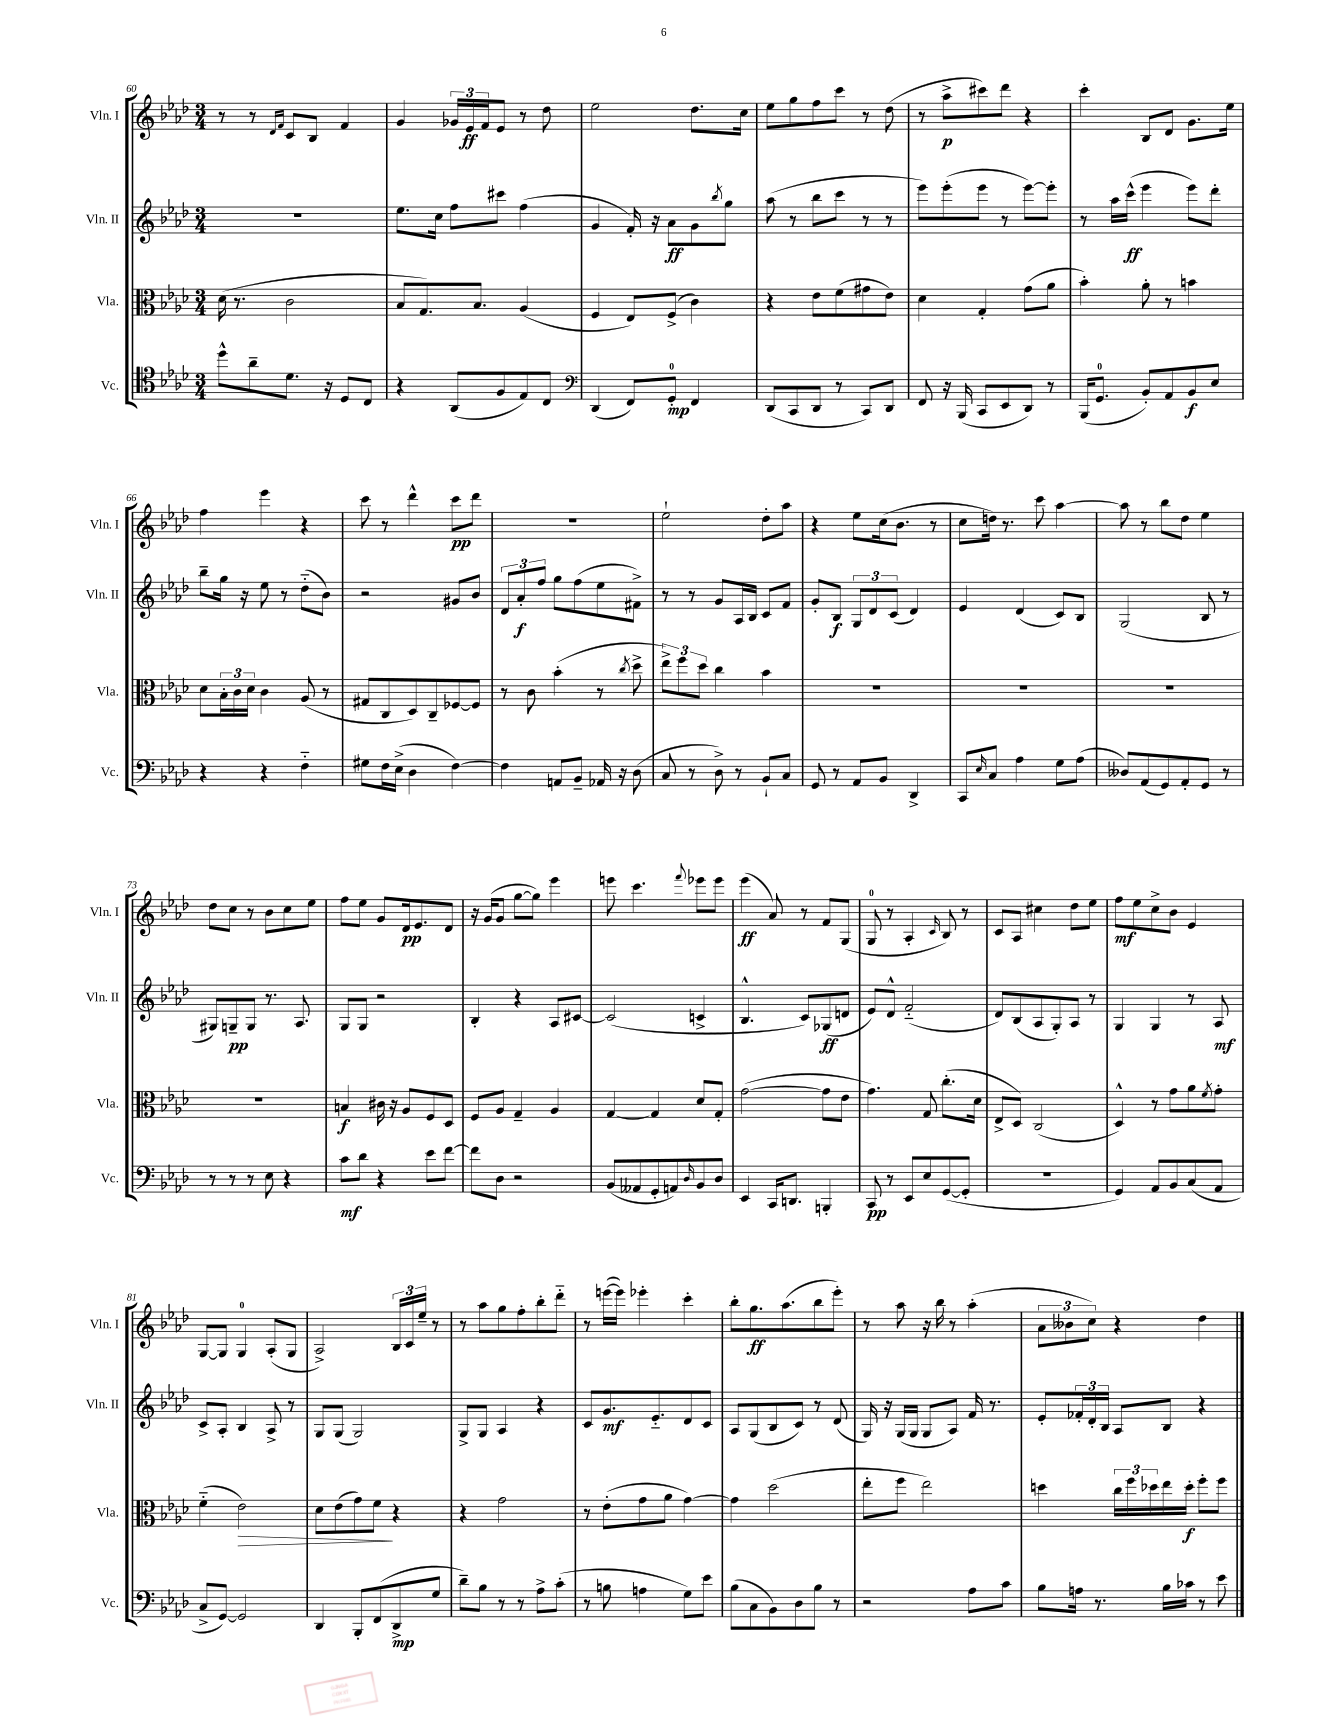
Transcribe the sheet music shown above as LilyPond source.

<<
\new StaffGroup <<
\new Staff = "s0" \with { instrumentName = "Vln. I" shortInstrumentName = "Vln. I" } {
    \clef treble \key aes \major \numericTimeSignature \time 3/4
    r8 r8 \grace { des'16 f'16 } c'8 bes8 f'4 |
    g'4 \tuplet 3/2 { ges'16 ees'16\ff f'16 } ees'8 r8 des''8 |
    ees''2 des''8. c''16 |
    ees''8 g''8 f''8 c'''8 r8 des''8( |
    r8 aes''8->\p cis'''8) des'''8 r4 |
    c'''4-. bes8 des'8 g'8. ees''16 |
    f''4 ees'''4 r4 |
    c'''8 r8 des'''4-^ c'''8\pp des'''8 |
    R2. |
    ees''2-! des''8-. aes''8 |
    r4 ees''8 c''16( bes'8. r8 |
    c''8 d''16) r8. c'''8 aes''4~ |
    aes''8 r8 bes''8 des''8 ees''4 |
    des''8 c''8 r8 bes'8 c''8 ees''8 |
    f''8 ees''8 g'8 des'16\pp ees'8. des'8 |
    r16 g'16( g'8 g''8~ g''8) ees'''4 |
    e'''8 c'''4. \appoggiatura { f'''8 } ees'''8 ees'''8 |
    ees'''4\ff( aes'8) r8 f'8 g8( |
    g8-0 r8 aes4-. \grace { c'16 } bes8) r8 |
    c'8 aes8 cis''4 des''8 ees''8 |
    f''8\mf ees''8 c''8-> bes'8 ees'4 |
    g8~ g8 g4-0 aes8-.( g8 |
    aes2->) \tuplet 3/2 { bes16 c'16 ees''16-- } r8 |
    r8 aes''8 g''8 f''8-. bes''8-. des'''8-_ |
    r8 e'''16~( e'''16) ees'''4-. c'''4-. |
    bes''8-. g''8.\ff aes''8.( bes''8 ees'''8-.) |
    r8 aes''8 r16 bes''16 r8 aes''4-.( |
    \tuplet 3/2 { aes'8 beses'8 c''8) } r4 des''4 \bar "|." |
}
\new Staff = "s1" \with { instrumentName = "Vln. II" shortInstrumentName = "Vln. II" } {
    \clef treble \key aes \major \numericTimeSignature \time 3/4
    R2. |
    ees''8. c''16 f''8 cis'''8 f''4( |
    g'4 f'16-.) r16 aes'8\ff g'8 \acciaccatura { bes''8 } g''8 |
    aes''8( r8 bes''8 c'''8 r8 r8 |
    ees'''8) ees'''8-.( ees'''8 r8 ees'''8~) ees'''8-. |
    r8 aes''16 c'''16-^\ff( ees'''4 ees'''8) des'''8-. |
    bes''8-- g''16 r16 ees''8 r8 des''8-_( bes'8) |
    r2 gis'8 bes'8 |
    \tuplet 3/2 { des'8 aes'8-.\f f''8 } g''8 f''8( ees''8 fis'8->) |
    r8 r8 g'8 aes16 bes16 c'8 f'8 |
    g'8-. bes8\f \tuplet 3/2 { g8 des'8 c'8( } des'4) |
    ees'4 des'4( c'8) bes8 |
    g2( bes8 r8 |
    gis8) g8--\pp g8 r8. aes8. |
    g8 g8 r2 |
    bes4-. r4 aes8 cis'8~ |
    cis'2( c'4-> |
    bes4.-^ c'8) ges8\ff( d'8 |
    ees'8) des'8-^ f'2-_( |
    des'8) bes8( aes8 g8-.) aes8 r8 |
    g4 g4 r8 aes8\mf |
    c'8-> aes8-. bes4 aes8-> r8 |
    g8 g8( g2) |
    g8-> g8 aes4 r4 |
    c'8 g'8.\mf ees'8.-_ des'8 c'8 |
    aes8 g8( bes8 c'8) r8 des'8( |
    g16) r16 g16( g16 g8 aes8) f'16 r8. |
    ees'8-. \tuplet 3/2 { fes'16-. des'16-. bes16 } aes8 bes8 r4 \bar "|." |
}
\new Staff = "s2" \with { instrumentName = "Vla." shortInstrumentName = "Vla." } {
    \clef alto \key aes \major \numericTimeSignature \time 3/4
    des'16( r8. c'2 |
    bes8 g8.) bes8. aes4( |
    f4 ees8) f8->( c'4) |
    r4 ees'8 f'8( gis'8 ees'8) |
    des'4 g4-. g'8( aes'8 |
    bes'4-.) aes'8-. r8 b'4 |
    des'8 \tuplet 3/2 { bes16-. c'16 des'16 } c'4 aes8( r8 |
    gis8 c8 des8) c8-- fes8~ fes8 |
    r8 c'8 bes'4-.( r8 \acciaccatura { c''8 } des''8-> |
    \tuplet 3/2 { ees''8->) f''8 des''8 } c''4 bes'4 |
    R2. |
    R2. |
    R2. |
    R2. |
    b4\f cis'16 r16 aes8 f8 des8 |
    f8 aes8 g4-- aes4 |
    g4~ g4 des'8 g8-. |
    g'2~( g'8 ees'8 |
    g'4.) g8 c''8.-.( des'16 |
    ees8-> des8) c2( |
    des4-^) r8 g'8 aes'8 \acciaccatura { f'8 } g'8-. |
    f'4-_( ees'2\>) |
    des'8 ees'8( g'8) f'8\! r4 |
    r4 g'2 |
    r8 ees'8-.( g'8 aes'8 g'4~) |
    g'4 des''2( |
    ees''8-. f''8 ees''2) |
    d''4 \tuplet 3/2 { c''16 f''16 des''16 } ees''16 des''16-.\f f''8-. f''8 \bar "|." |
}
\new Staff = "s3" \with { instrumentName = "Vc." shortInstrumentName = "Vc." } {
    \clef tenor \key aes \major \numericTimeSignature \time 3/4
    des''8-^ aes'8-- des'8. r16 des8 c8 |
    r4 aes,8( f8 ees8) c8 |
    \clef bass des,4( f,8) g,8-0-.\mp f,4 |
    des,8( c,8 des,8 r8 c,8) des,8 |
    f,8 r16 bes,,16( c,8 ees,8 des,8) r8 |
    bes,,16( g,8.-0 bes,8-.) aes,8 bes,8\f ees8 |
    r4 r4 f4-_ |
    gis8 f16 ees16->( des4 f4~) |
    f4 a,8 bes,8-- aes,16 r16 des8( |
    c8 r8 des8->) r8 bes,8-! c8 |
    g,8 r8 aes,8 bes,8 des,4-> |
    c,8 \grace { ees16 } c8 aes4 g8 aes8( |
    deses8) aes,8( g,8) aes,8-. g,8 r8 |
    r8 r8 r8 ees8 r4 |
    c'8\mf des'8 r4 ees'8 f'8~ |
    f'8 des8 r2 |
    bes,8( aeses,8 g,8-. a,8) \grace { des16 } bes,8 des8 |
    ees,4 c,16 d,8. b,,4-. |
    c,8\pp r8 ees,8 ees8 g,8~( g,8-. |
    R2. |
    g,4) aes,8 bes,8 c8( aes,8 |
    c8-> g,8~) g,2 |
    des,4 bes,,8-. f,8( des,8->\mp g8 |
    des'8--) bes8 r8 r8 aes8-> c'8-.( |
    r8 b8 a4 g8) ees'8 |
    bes8( c8 bes,8) des8 bes8 r8 |
    r2 aes8 c'8 |
    bes8 a16 r8. bes16 ces'16 r8 ees'8 \bar "|." |
}
>>
>>
\layout { \context { \Score currentBarNumber = #60 } }
